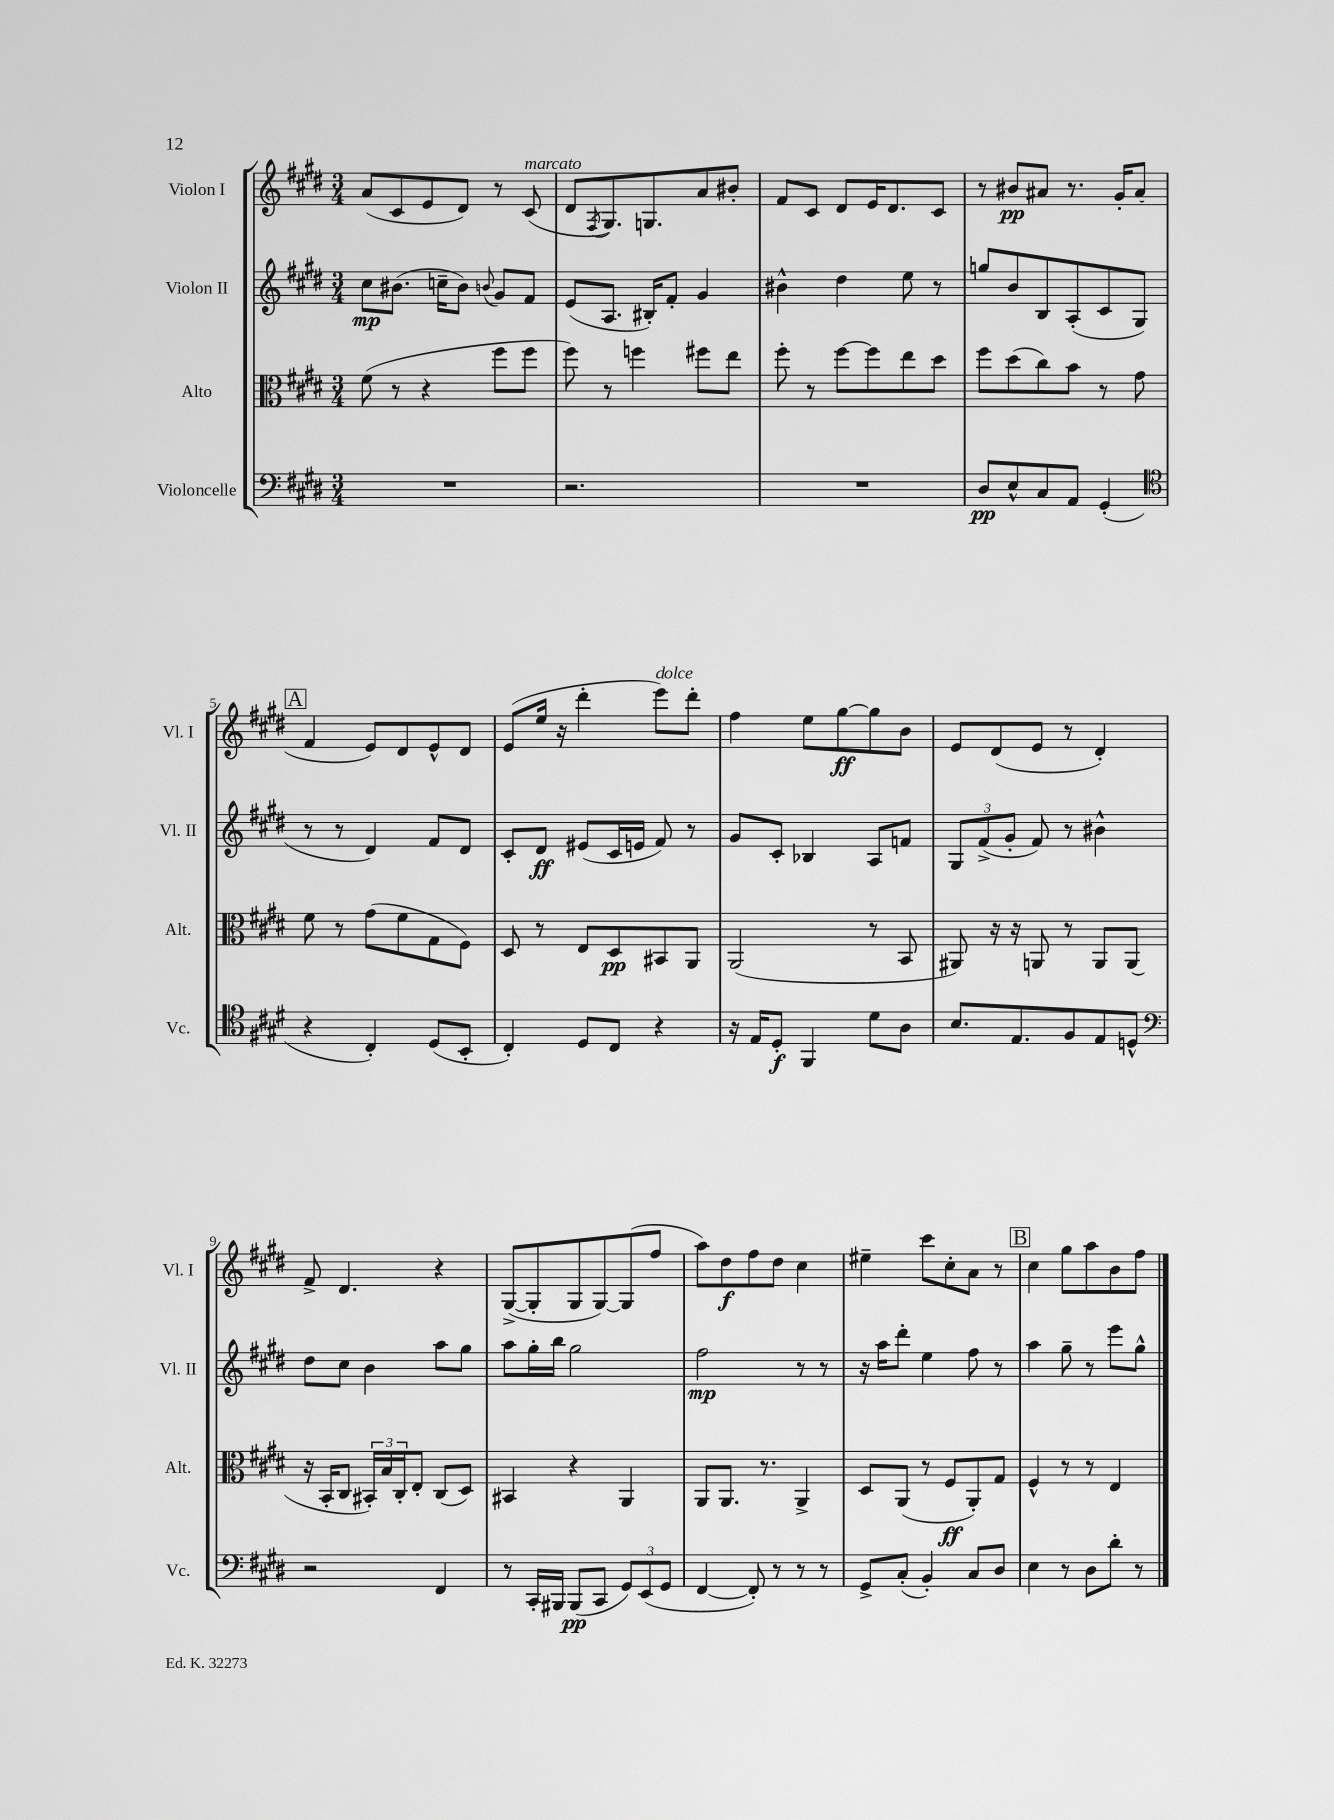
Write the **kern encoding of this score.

**kern	**kern	**kern	**kern
*staff4	*staff3	*staff2	*staff1
*clefF4	*clefC3	*clefG2	*clefG2
*k[f#c#g#d#]	*k[f#c#g#d#]	*k[f#c#g#d#]	*k[f#c#g#d#]
*M3/4	*M3/4	*M3/4	*M3/4
2.r	(8f#	8cc#	(8a
.	8r	(8.b#	8c#
.	4r	.	8e
.	.	16cc~	.
.	.	8b#)	8d#)
.	.	8qqb	.
.	8ff#	8g#	8r
.	8ff#	8f#	(8c#
=	=	=	=
2.r	8ff#)	(8e	8d#
.	.	.	8qF#
.	8r	8.A	8.G#)
.	4ff	.	.
.	.	16B#')	8.G
.	.	8f#'	.
.	8ff#	4g#	8a
.	8ee	.	8b#'
=	=	=	=
2.r	8ff#'	4b#^^	8f#
.	8r	.	8c#
.	[8ff#	4dd#	8d#
.	8ff#]	.	16e
.	.	.	8.d#
.	8ee	8ee	.
.	8dd#	8r	8c#
=	=	=	=
8D#	8ff#	8gg	8r
8E^^	(8dd#	8b	8b#
8C#	8cc#)	8B	8a#
8AA	8b	(8A'	8.r
(4GG#'	8r	8c#	.
.	.	.	16g#'
.	8g#	8G#	(8a#
=	=	=	=
*clefC4	*	*	*
4r	8f#	8r	4f#
.	8r	8r	.
4C#')	(8g#	4d#)	8e)
.	8f#	.	8d#
(8D#	8G#	8f#	8e^^
8BB'	8F#)	8d#	8d#
=	=	=	=
4C#')	8D#	8c#'	(8e
.	8r	8d#	16ee
.	.	.	16r
8D#	8E	(8e#	4ddd#'
8C#	8D#	16c#	.
.	.	16e	.
4r	8BB#	8f#)	8eee)
.	8AA	8r	8ddd#'
=	=	=	=
16r	(2AA	8g#	4ff#
16E	.	.	.
8D#'	.	8c#'	.
4FF#	.	4B-	8ee
.	.	.	[8gg#
8d#	8r	8A	8gg#]
8A	8BB	8f	8b
=	=	=	=
8.B	8AA#)	12G#	8e
.	.	(12f#^	.
.	16r	.	(8d#
.	.	12g#'	.
8.E	16r	.	.
.	8AA	8f#)	8e
8F#	8r	8r	8r
8E	8AA	4b#^^	4d#')
8D^^	(8AA	.	.
=	=	=	=
*clefF4	*	*	*
2r	16r	8dd#	8f#^
.	16BB'	.	.
.	8C#	8cc#	4.d#
.	24BB#')	4b	.
.	24B	.	.
.	24C#'	.	.
.	8E'	.	.
4FF#	(8C#	8aa	4r
.	8D#)	8gg#	.
=	=	=	=
8r	4BB#	8aa	([8G#^
16CC#'	.	16gg#'	8G#']
16BBB#	.	16bb	.
(8BBB#	4r	2gg#	8G#
8CC#	.	.	[8G#)
12GG#)	4AA	.	(8G#]
(12EE	.	.	.
.	.	.	8ff#
12GG#	.	.	.
=	=	=	=
[4FF#	8AA	2ff#	8aa)
.	8.AA	.	8dd#
8FF#'])	.	.	8ff#
.	8.r	.	.
8r	.	.	8dd#
8r	4AA^	8r	4cc#
8r	.	8r	.
=	=	=	=
8GG#^	8D#	16r	4ee#~
.	.	16aa	.
(8C#'	(8AA	8ddd#'	.
4BB')	8r	4ee	8ccc#
.	8F#	.	8cc#'
8C#	8AA')	8ff#	8a
8D#	8G#	8r	8r
=	=	=	=
4E	4F#^^	4aa	4cc#
8r	8r	8gg#~	8gg#
8D#	8r	8r	8aa
8d#'	4E	8eee	8b
8r	.	8gg#^^	8ff#
==	==	==	==
*-	*-	*-	*-
